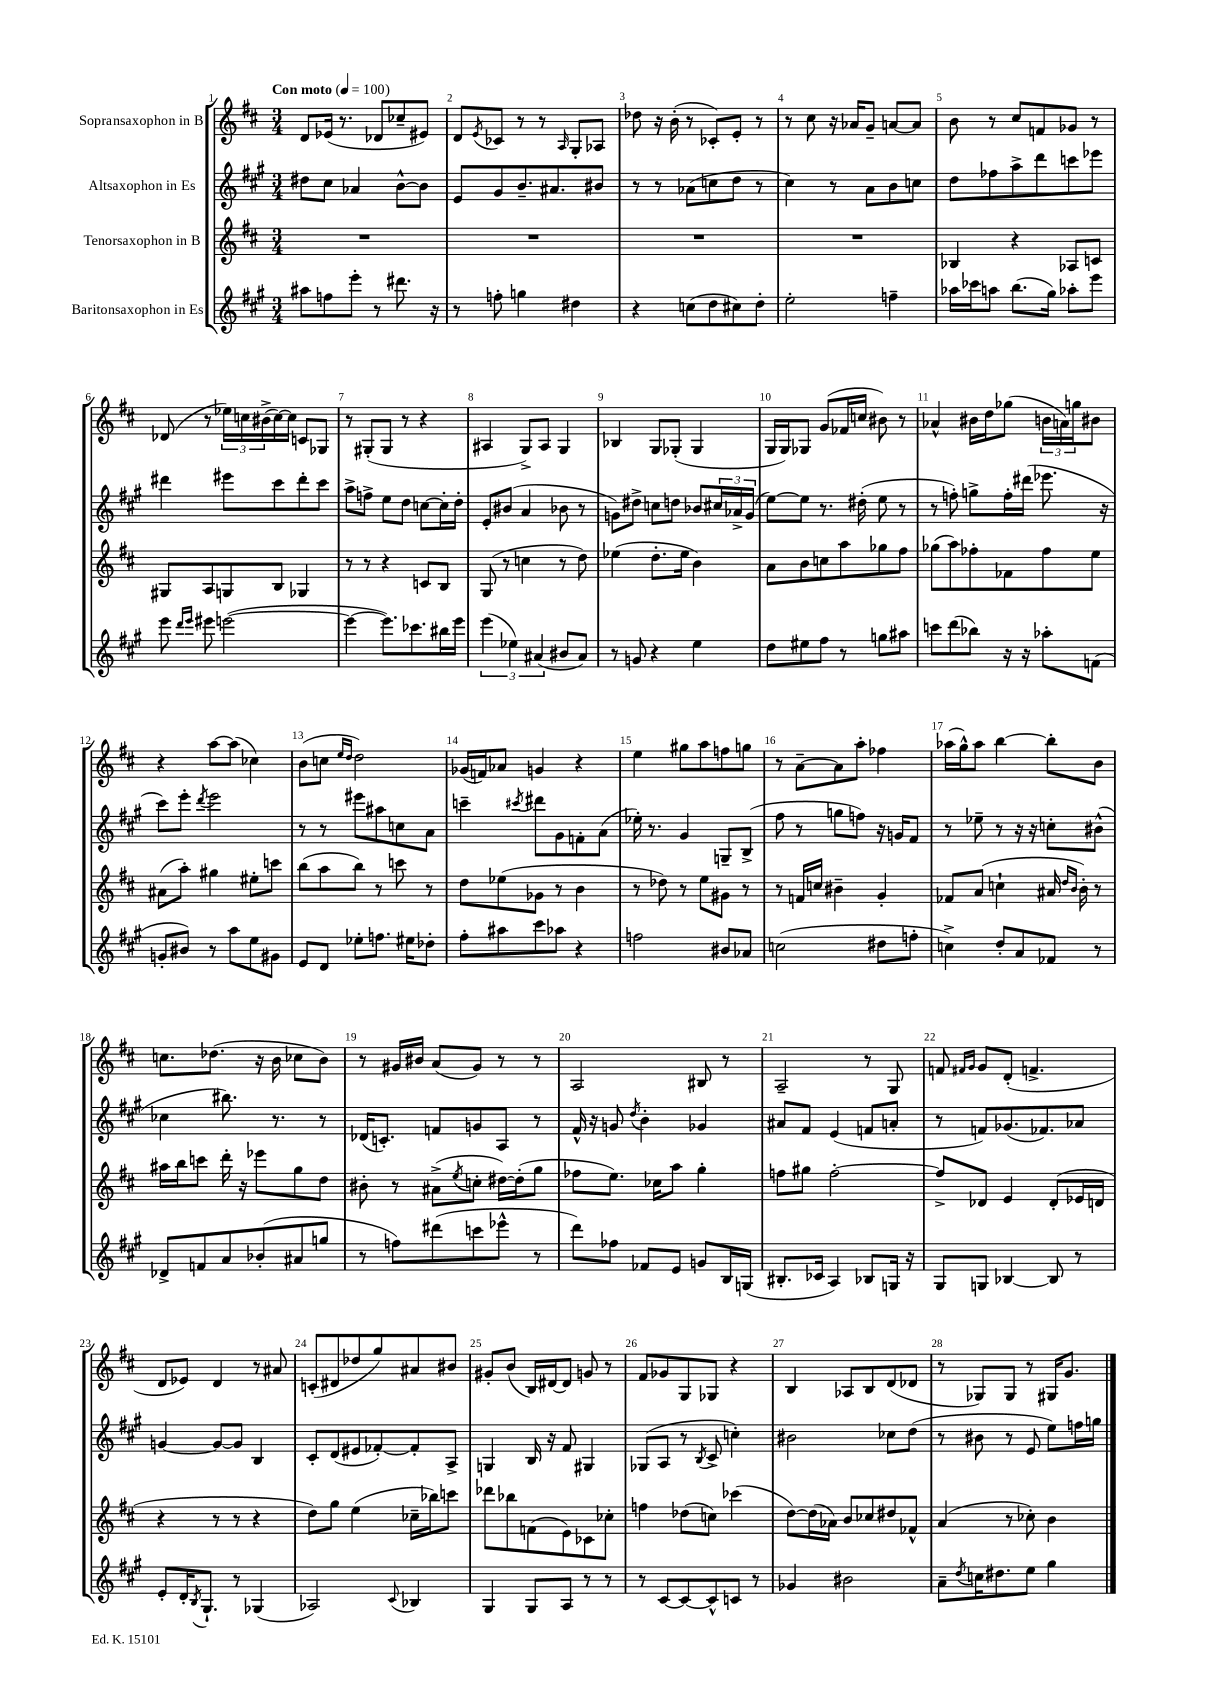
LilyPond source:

<<
\new StaffGroup <<
\new Staff = "s0" \with { instrumentName = "Sopransaxophon in B" } {
    \clef treble \key d \major \numericTimeSignature \time 3/4 \tempo "Con moto" 4 = 100
    d'8 ees'16( r8. des'8 ces''8-- eis'8) |
    d'8 \acciaccatura { e'8 } ces'8 r8 r8 \grace { a16 } g8-. aes8 |
    des''8 r16 b'16-.( r8 ces'8-.) e'8-. r8 |
    r8 cis''8 r16 aes'16 g'8-- a'8~ a'8 |
    b'8 r8 cis''8 f'8 ges'8 r8 |
    des'8( r8 \tuplet 3/2 { ees''16) c''16 bis'16->( } c''16~) c''16 c'8 ges8 |
    r8 gis8-.( gis8 r8 r4 |
    ais4 g8->) ais8 g4 |
    bes4 g8 ges8-.( ges4 |
    g16 g16) ges8 g'8( fes'16 c''16 bis'8) r8 |
    aes'4-^ bis'16 d''16 ges''8( \tuplet 3/2 { b'16 a'16) g''16 } bis'8 |
    r4 a''8~ a''8( ces''4) |
    b'8( c''8 \grace { e''16 d''16 } d''2) |
    ges'16( f'16) aes'8 g'4 r4 |
    e''4 gis''8 a''8 f''8 g''8 |
    r8 a'8~-- a'8 a''8-. fes''4 |
    aes''16( g''16-^) aes''8 b''4~ b''8-. b'8 |
    c''8. des''8.( r16 b'16 ces''8 b'8) |
    r8 gis'16 bis'16 a'8( gis'8) r8 r8 |
    a2 bis8 r8 |
    a2-- r8 g8 |
    f'8 \grace { fis'16 g'16 } g'8 d'8-.( f'4.-> |
    d'8 ees'8) d'4 r8 ais'8 |
    c'8-.( dis'8 des''8 g''8) ais'8 bis'8 |
    gis'8-. b'8( b16) dis'16~ dis'8 g'8 r8 |
    fis'8 ges'8 g8 ges8 r4 |
    b4 aes8 b8 d'8( des'8 |
    r8 ges8) ges8 r8 gis16 g'8. \bar "|." |
}
\new Staff = "s1" \with { instrumentName = "Altsaxophon in Es" } {
    \clef treble \key a \major \numericTimeSignature \time 3/4
    dis''8 cis''8 aes'4 b'8~-^ b'8 |
    e'8 gis'8 b'8.-- ais'8. bis'8 |
    r8 r8 aes'8( c''8 d''8 r8 |
    cis''4) r8 a'8 b'8 c''8 |
    d''8 fes''8 a''8-> d'''8 c'''8 ees'''8 |
    dis'''4 eis'''8 cis'''8 dis'''8-. cis'''8 |
    a''8-> f''8-> e''8 d''8 c''8~ c''16-. d''16-. |
    e'8-. bis'8( a'4 bes'8 r8 |
    g'8) dis''8-> c''8 d''8 bes'8 \tuplet 3/2 { cis''16 aes'16-> g'16( } |
    e''8~) e''8 r8. dis''16-.( e''8 r8 |
    r8 f''8-.) g''8-> f''16-. dis'''16( ees'''8. r16 |
    cis'''8) e'''8-. \acciaccatura { d'''8 } e'''2 |
    r8 r8 eis'''8 ais''8 c''8 a'8 |
    c'''4-- \acciaccatura { cis'''8 } dis'''8 gis'8 f'8-. a'8( |
    ees''16-.) r8. gis'4 g8-- b8->( |
    fis''8 r8 g''8 f''8) r16 g'16 fis'8 |
    r8 ees''8-- r8 r16 r16 c''8-. bis'8-^( |
    ces''4 bis''8.) r8. r8 |
    des'16( c'8.-.) f'8 g'8 a8 r8 |
    fis'16-^ r16 g'8 \acciaccatura { d''8 } b'4-. ges'4 |
    ais'8 fis'8 e'4( f'8 a'8-. |
    r8 f'8) ges'8.( fes'8.) aes'8 |
    g'4~ g'8~ g'8 b4 |
    cis'8-. d'8( eis'8 fes'8~-.) fes'8-. a8-> |
    g4 b16 r16 fis'8 gis4 |
    ges8( a8 r8 \acciaccatura { b8 } cis'8-> c''4-.) |
    bis'2 ces''8 d''8( |
    r8 bis'8 r8 e'8 e''8) f''16 g''16 \bar "|." |
}
\new Staff = "s2" \with { instrumentName = "Tenorsaxophon in B" } {
    \clef treble \key d \major \numericTimeSignature \time 3/4
    R2. |
    R2. |
    R2. |
    R2. |
    bes4 r4 aes8 c'8 |
    gis8 a8 g8 b8 ges4 |
    r8 r8 r4 c'8 b8 |
    g8( r8 c''4 r8 d''8) |
    ees''4( d''8.-. ees''16 b'4) |
    a'8 b'8 c''8 a''8 ges''8 fis''8 |
    ges''8( a''8) fes''8-. fes'8 fes''8 e''8 |
    ais'8( a''8-.) gis''4 eis''8-. c'''8 |
    b''8( a''8 b''8) r8 c'''8 r8 |
    d''8 ees''8( ges'8 r8 b'4 |
    r8 des''8) r8 e''8 gis'8 r8 |
    r8 f'16 c''16 bis'4-- g'4-. |
    fes'8 a'8( c''4-! ais'16 \grace { d''16 b'16 } b'16-.) r8 |
    ais''16 b''16 c'''8 d'''16-. r16 ees'''8 g''8 d''8 |
    bis'8-. r8 ais'8->( \acciaccatura { e''8 } c''8-. dis''16~) dis''16-.( g''8 |
    fes''8 e''8.) ces''16 a''8 g''4-. |
    f''8 gis''8 f''2~-. |
    f''8-> des'8 e'4 des'8-.( ees'16 d'16 |
    r4 r8 r8 r4 |
    d''8) g''8 e''4( ces''16-- bes''16) c'''8 |
    des'''8 bes''8 f'8( e'8) ces'8 ces''8-. |
    f''4 des''8( c''8) ces'''4( |
    d''8~) d''16( aes'16) b'8 ces''8 dis''8 fes'8-^ |
    a'4( r8 ces''8-.) b'4 \bar "|." |
}
\new Staff = "s3" \with { instrumentName = "Baritonsaxophon in Es" } {
    \clef treble \key a \major \numericTimeSignature \time 3/4
    ais''8 f''8 e'''8-. r8 dis'''8. r16 |
    r8 f''8-. g''4 dis''4 |
    r4 c''8( d''8 cis''8) d''8-. |
    e''2-. f''4-- |
    aes''16 ces'''16 a''8 b''8.( gis''16) aes''8-. e'''8 |
    e'''8 \grace { d'''16 e'''16 } eis'''8 e'''2~( |
    e'''4~ e'''8.) ces'''8. bis''16 e'''16 |
    \tuplet 3/2 { e'''4( ees''4) ais'4( } bis'8 ais'8) |
    r8 g'8 r4 e''4 |
    d''8 eis''8 fis''8 r8 g''8 ais''8 |
    c'''8 d'''8( bes''8) r16 r16 aes''8-. f'8( |
    g'8-. bis'8) r8 a''8 e''8 gis'8 |
    e'8 d'8 ees''8-. f''8. eis''16 des''8-. |
    fis''8-. ais''8 cis'''8 aes''8 r4 |
    f''2 bis'8 aes'8 |
    c''2( dis''8 f''8-. |
    c''4->) d''8-. a'8 fes'8 r8 |
    des'8-> f'8 a'8 bes'8-.( ais'8 g''8 |
    r8 f''8) dis'''8( c'''8 ees'''8-^ r8 |
    d'''8) fes''8 fes'8 e'8 g'8 b16 g16( |
    bis8.-. ces'16 a4) bes8 g16 r16 |
    gis8 g8 bes4~ bes8 r8 |
    e'8-. d'16-. \acciaccatura { b8 } gis8.-! r8 ges4( |
    aes2) \appoggiatura { cis'8 } bes4 |
    gis4 gis8 a8 r8 r8 |
    r8 cis'8~ cis'8~ cis'8-^ c'8 r8 |
    ges'4 bis'2 |
    a'8-- \acciaccatura { d''8 } c''16 dis''8. e''8 gis''4 \bar "|." |
}
>>
>>
\layout { \context { \Score \override BarNumber.break-visibility = ##(#f #t #t) barNumberVisibility = #all-bar-numbers-visible } }
